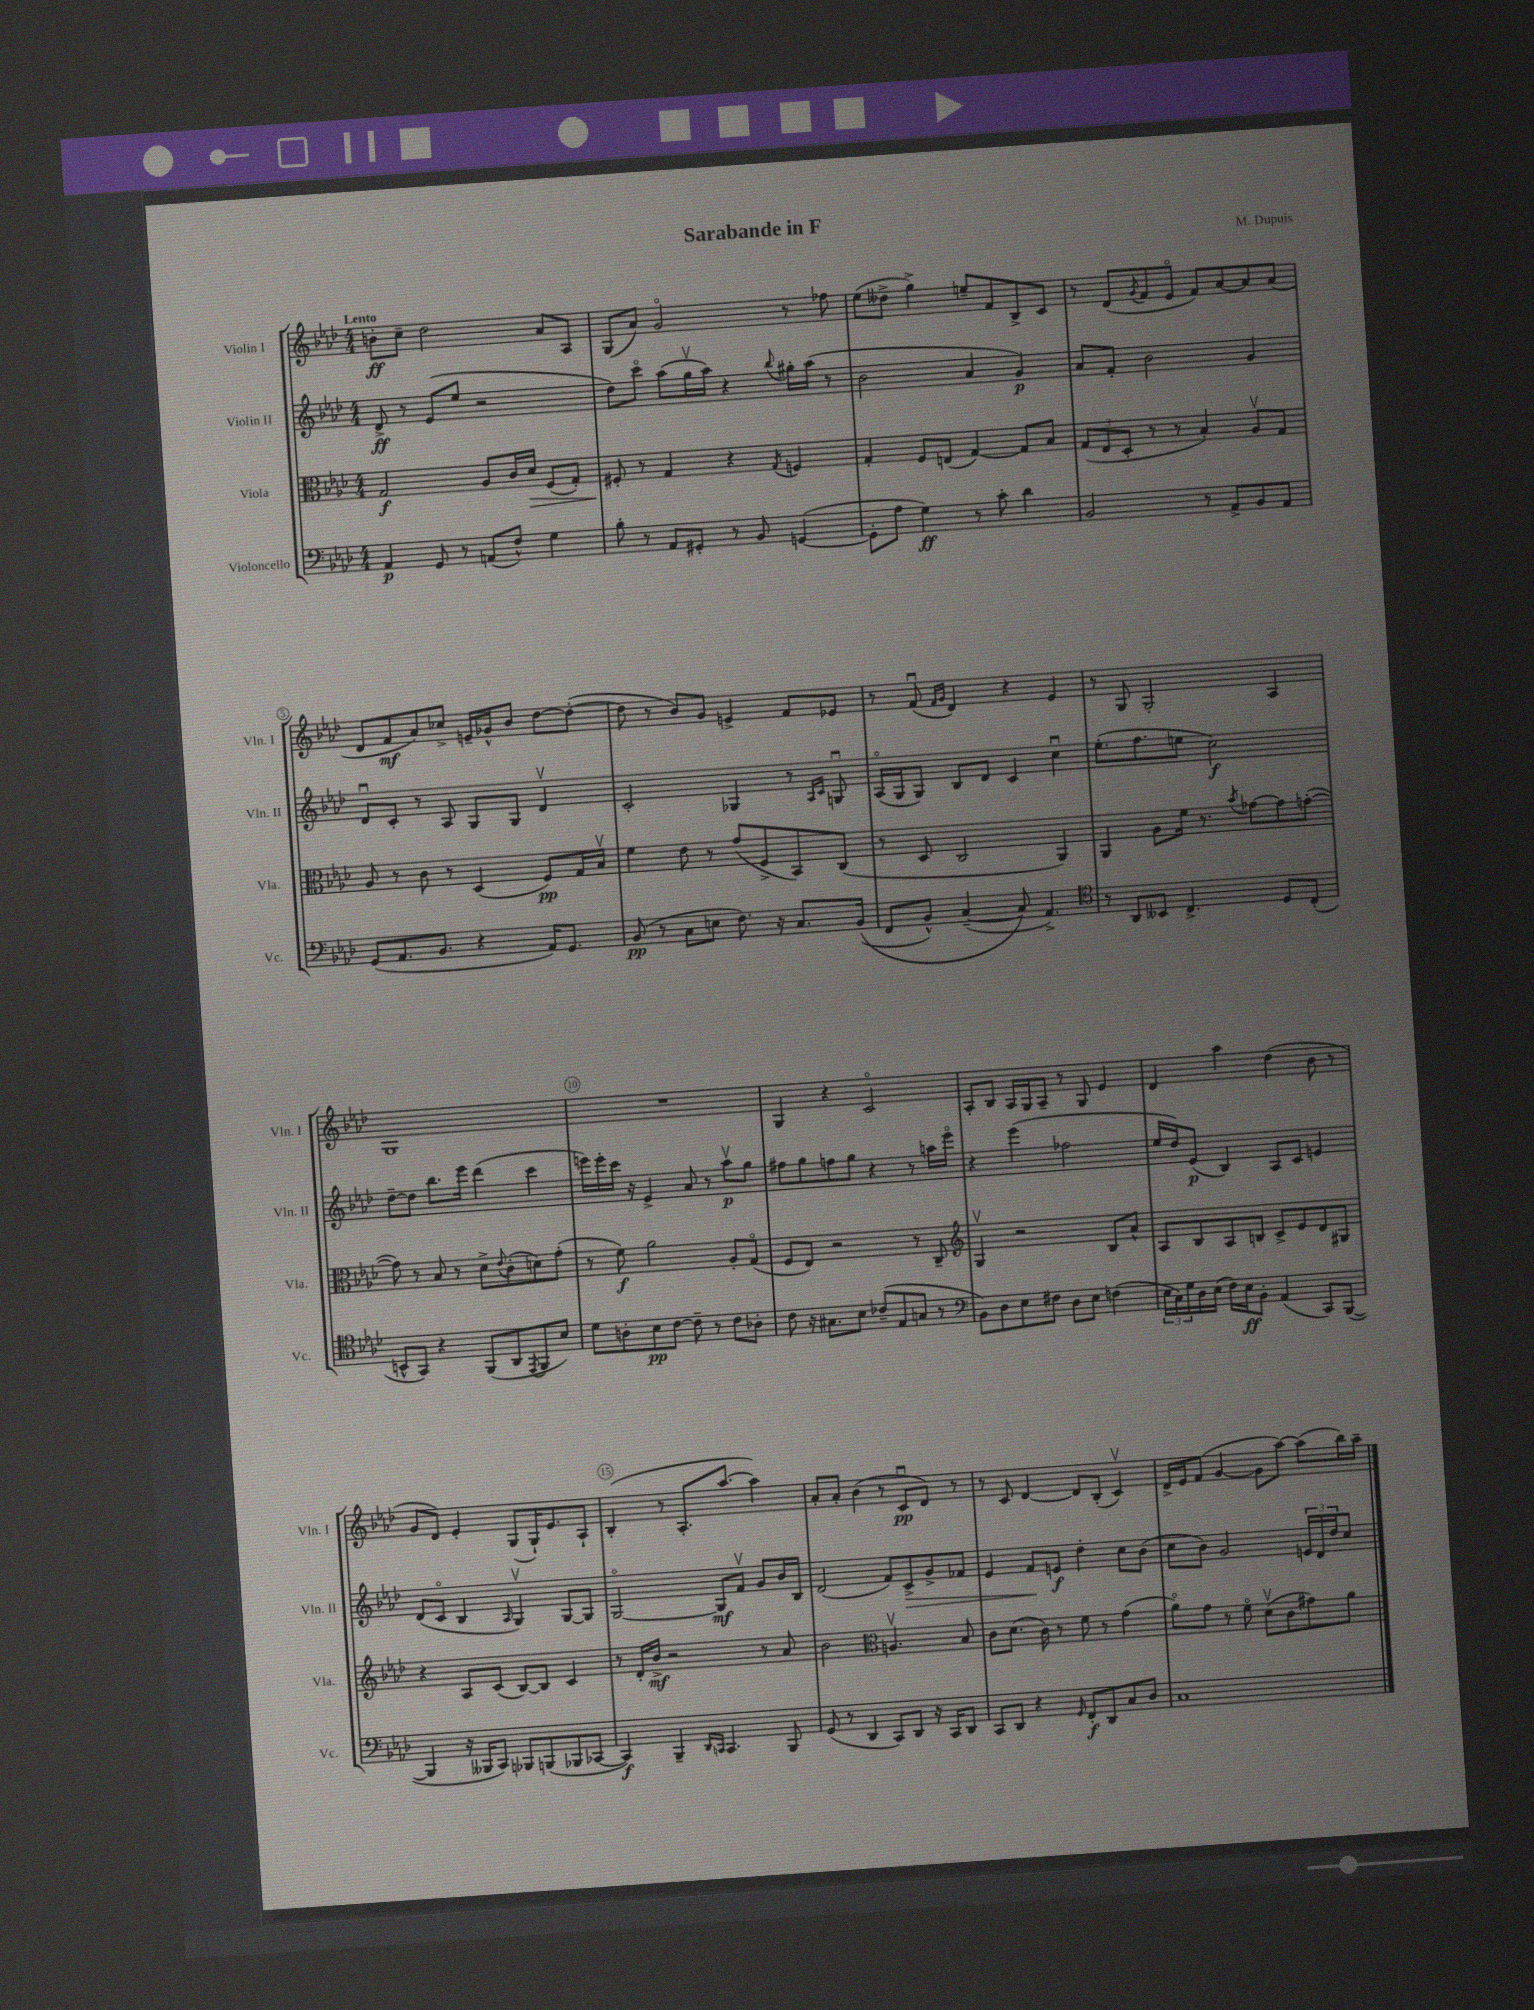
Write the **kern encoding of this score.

**kern	**kern	**kern	**kern
*staff4	*staff3	*staff2	*staff1
*clefF4	*clefC3	*clefG2	*clefG2
*k[b-e-a-d-]	*k[b-e-a-d-]	*k[b-e-a-d-]	*k[b-e-a-d-]
*M4/4	*M4/4	*M4/4	*M4/4
4AA-	2G	8d-^	8b'
.	.	8r	8cc~
8GG	.	(8e-	2dd-
8r	.	8ee-	.
(8AA	8A-	2r	.
8F^^)	16c	.	.
.	16d-	.	.
4G	(8F	.	8a-
.	8G')	.	8A-
=	=	=	=
8B-'	8F#'	8dd-)	(8G
8r	8r	8ccco	8a-)
8AA-	4G	(8aa-	2go
8GG#'	.	16ggv	.
.	.	16aa-)	.
8r	4r	4r	.
8BB-	.	.	.
.	8qG	8qqbb-	.
([4GG	4F	16gg#'	8r
.	.	(16aa-	.
.	.	8r	8ff-
=	=	=	=
8GG']	4G'	2b-	(8ee-
8A-	.	.	8dd--^
4G)	8F	.	4gg^)
.	(8E	.	.
8r	[4G)	4a-	8ee~
8c'	.	.	8f
4d-	8G]	4g)	8B-^
.	8B-	.	8c
=	=	=	=
2BB-	(12G	8a-	8r
.	12E-	.	.
.	.	8f'	(8d-
.	12D-'	.	.
.	.	.	8qg
.	8r	2b-	8f
.	8r	.	8e-o
8r	4B-')	.	8f)
8AA-^	.	.	[8a-
8BB-	8A-v	4g	8a-]
8AA-	8G	.	(8a-
=	=	=	=
(8GG	8A-	8d-u	8d-
8.AA-	8r	8c'	8f
.	8c	8r	8a-)
8.BB-	.	.	.
.	8r	8A-	8cc-^
4r	(4D-	8G	16e~
.	.	.	16g-^^
.	.	8G	8b-
16AA-)	8F)	4d-v	[8dd-
8.GG	.	.	.
.	16G	.	(8dd-'_
.	16B-v	.	.
=	=	=	=
(8BB-	4f	2c'	8dd-]
8r	.	.	8r
8C	8e-	.	8b-)
8E	8r	.	8g
8.F)	(8g	4G-	4e^
.	8F^	.	.
16r	.	.	.
8.C	8BB-)	8r	8f
.	.	16qqA-	.
.	.	16qqc	.
.	(8C	8Gu	8e-
&((16BB-	.	.	.
=	=	=	=
8FF	8r	(16A-o	8r
.	.	16G	.
8BB-^^)	8D-	8G)	(8fu
.	.	.	16qqf
.	.	.	16qqg
([4C~	2C	8B-	4d-)
.	.	8d-	.
8C]&)	.	4c	4r
4.AA-^)	.	.	.
.	4AA-)	4ccu	4e-
=	=	=	=
*clefC4	*	*	*
8r	4AA-	(8.ee-'	8r
8AA-	.	.	8G
.	.	8.ff	.
8BB--	8A-	.	2G'
4.C^	16f	8ee	.
.	8.r	.	.
.	.	2cc)	.
.	8qb-	.	.
.	[8g-	.	.
8D-	8g-]	.	4A-
(8C'	([8g'	.	.
=	=	=	=
8BB^^	8g])	[8dd-~	1G
8GG)	8r	8dd-]	.
4r	8B-	8.bb-	.
.	8r	.	.
.	.	16eee-	.
(8FF	8d-^	(4ddd-	.
.	8qqe-	.	.
8AA-	(8c'	.	.
8qEE-	.	.	.
8FF	8d)	4ccc	.
8B-)	(8g'	.	.
=	=	=	=
8d-	8r	16eee)	1r
.	.	16eee'	.
8A'	8f)	16ccc	.
.	.	16r	.
8B-	2a-	4e-^	.
[8c	.	.	.
8c~]	.	8a-	.
8r	.	8r	.
8c	8A-'	8aa-v	.
8A-'	(8Go	8gg	.
=	=	=	=
8c	8F	8ff#	4G
16r	8E-)	8gg	.
8.G#	.	.	.
.	2r	8ff	4r
8B-	.	8gg	.
(8c-~	.	4r	2co
8E-	.	.	.
8G	8r	8r	.
8r	8C~	16aa	.
.	.	16eee-o	.
=	=	=	=
*clefF4	*clefG2	*	*
8BB-)	4Gv	4r	8A-'
8D-	.	.	8B-
8E-	2r	(4eee-	16A-
.	.	.	16G
8F#	.	.	8A-~
8D-	.	2ff-	8r
8E-	.	.	8G
(4F	8B-	.	4e-
.	8a-^^	.	.
=	=	=	=
24E-	8A-	16ee-	4d-
24C)	.	.	.
.	.	16dd-)	.
24G	.	.	.
16D-	8B-	(8e-	.
(16E-	.	.	.
16F)	8A-	4B-)	4aa-
16E-	.	.	.
8BB-'	8B	.	.
(4AA-	8c^	8A-	(4dd-
.	8e-	8c	.
8CC)	8d-	4e	8b-
([8BBB-	8G#	.	8r
=	=	=	=
4BBB-]	4r	(8d-	8g
.	.	8co	8d-)
16r	8A-	4B-	4e-'
16BBB--	.	.	.
8CC)	(8c	.	.
.	.	16qqA-	.
8BBB-	[8B-)	4Gv)	(8G
(8BBB	8B-]	.	16G`)
.	.	.	8.e-
8BBB-	4c	[8G	.
[8CC-	.	8G]	8A-`
=	=	=	=
4CC-])	8r	[2Go	(4B-'
.	16d-'	.	.
.	16b-^	.	.
4BBB-~	2r	.	8r
.	.	.	8.A-'
16qqDD-	.	.	.
16qqCC	.	.	.
4.CC	.	8G]	.
.	.	.	[8.aa-
.	.	8fv	.
.	8r	8g	4aa-])
8BBB-	8a-	16b-	.
.	.	16B-	.
=	=	=	=
(8GG	2b-	(2d-	8a-'
8r	.	.	8a-'
4DD-	.	.	(4b-
*	*clefC3	*	*
8CC)	4.Av	8f)	8r
8DD-	.	8c^	8cu
16r	.	8g^	8d-)
16CC	.	.	.
8DD-	8B-	8f-	8r
=	=	=	=
8CC	8c	4e-	8r
8DD-	(8.d-	.	8c
4r	.	8f	[4d-
.	16c)	.	.
.	8r	8e	.
16qqGG	.	.	.
8FF'	8f	4dd-'	8d-]
8DD-	8r	.	(8B-'
8C	(4g	8cc	4cv)
8D-	.	(8b-	.
=	=	=	=
1C	8a-o)	8cc	16d-^
.	.	.	16e-
.	8g	8b-)	(8f
.	8r	2g	[4g
.	8fo	.	.
.	(8d-v	.	8g]
.	8c	.	[8aa-)
.	8g#)	24e	(8aa-]
.	.	24d-	.
.	.	24dd-	.
.	8a-	8cc	16bb-)
.	.	.	16aa-~
==	==	==	==
*-	*-	*-	*-
